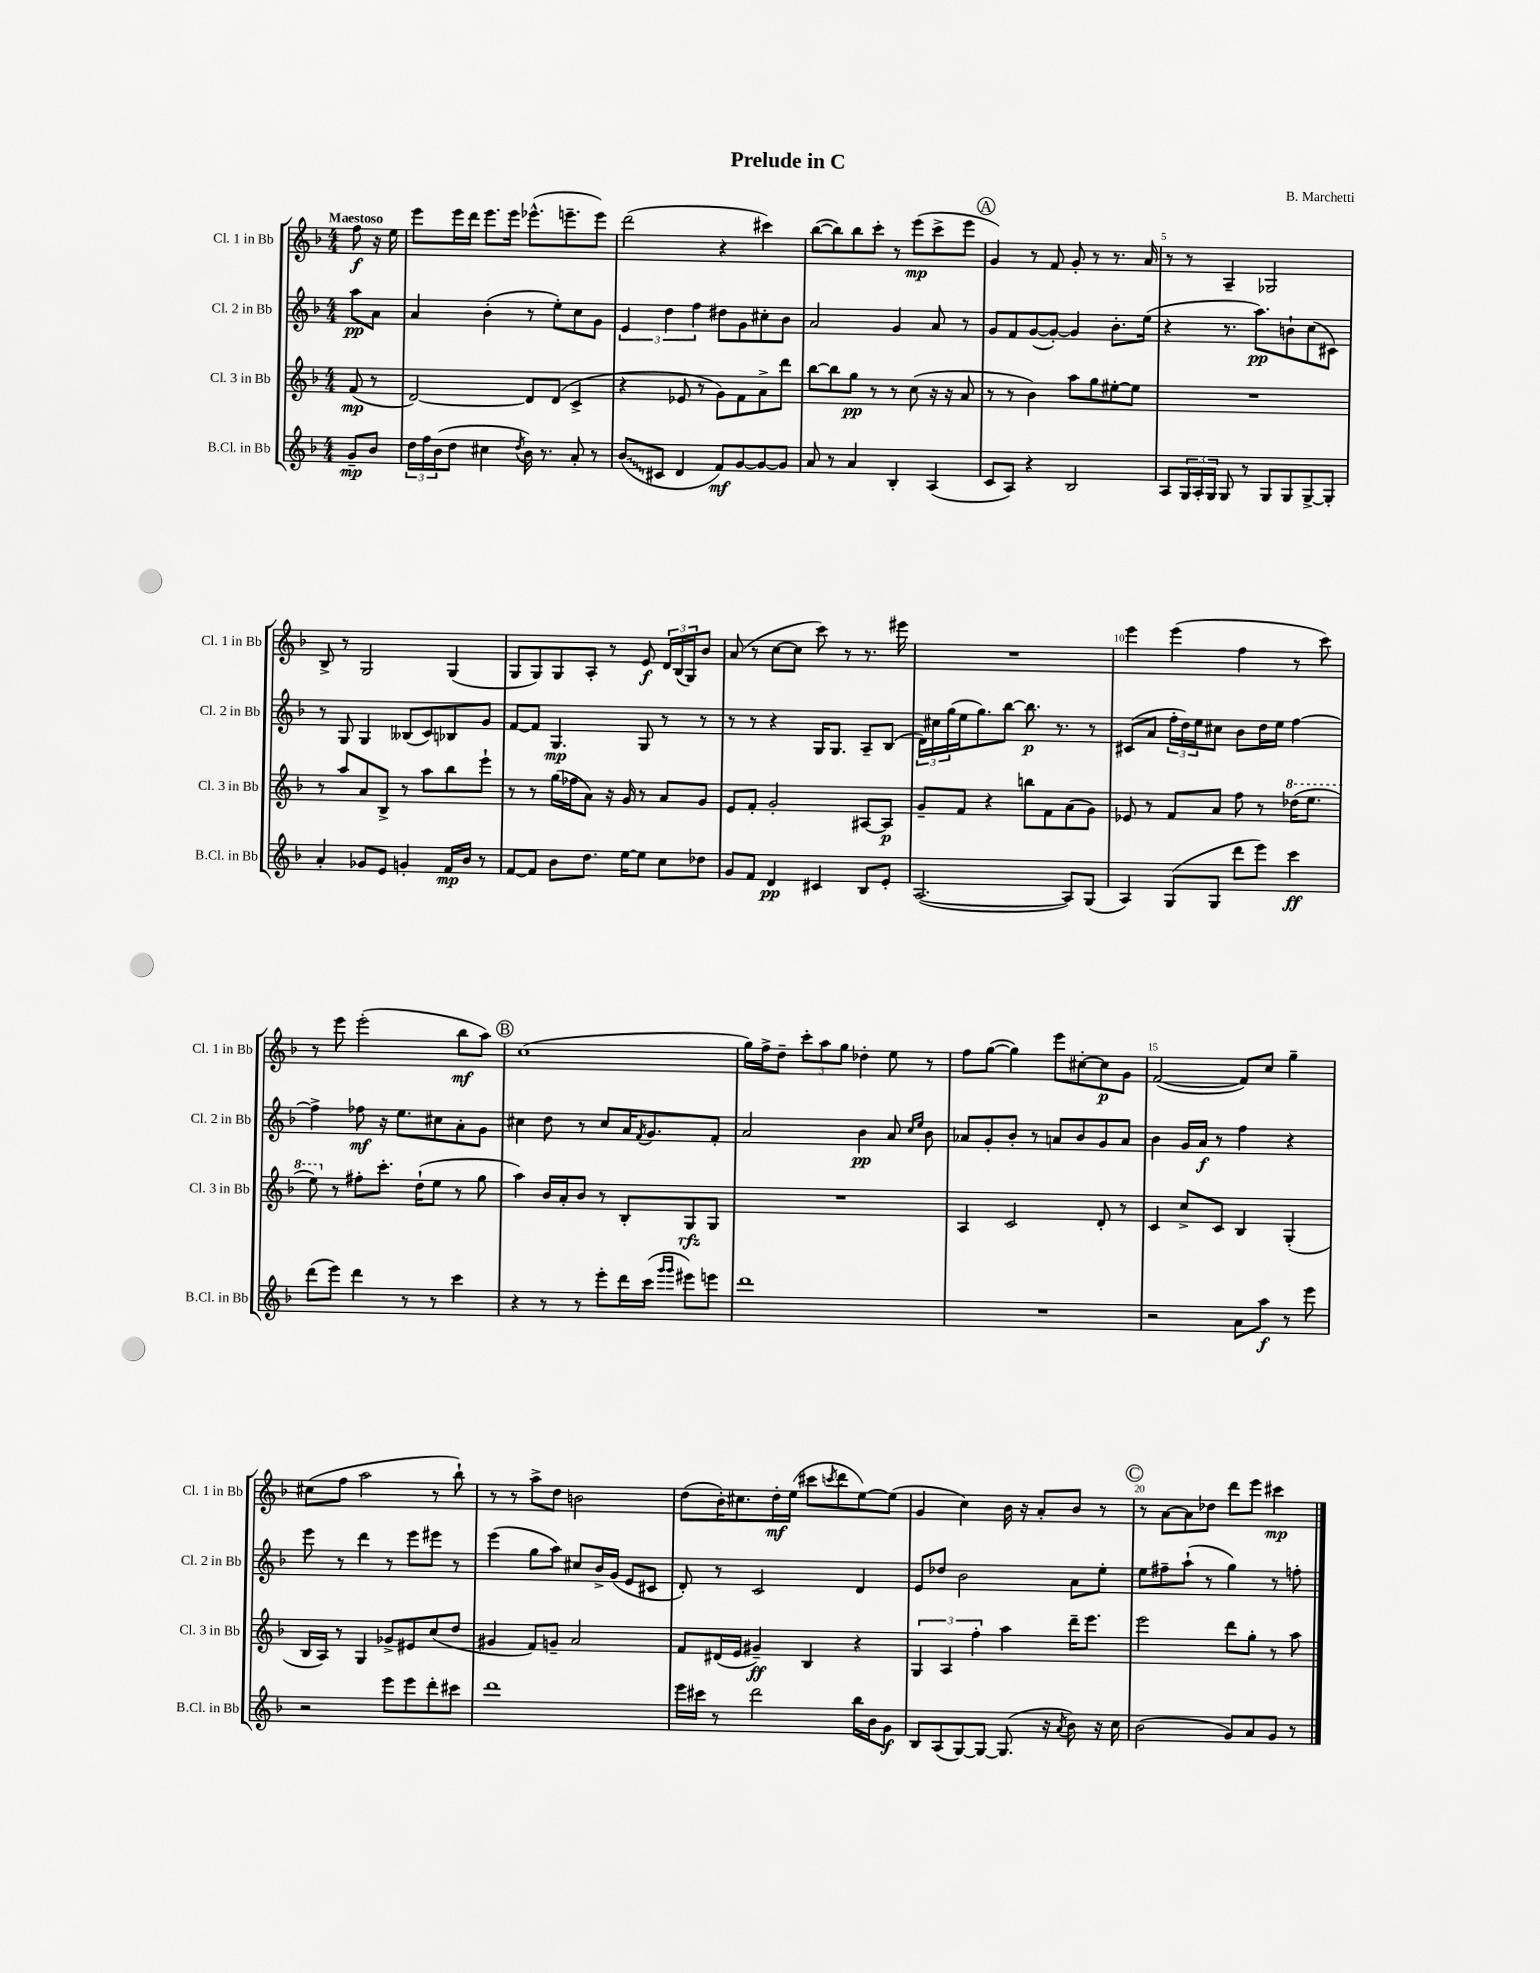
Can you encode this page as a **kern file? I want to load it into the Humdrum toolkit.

**kern	**kern	**kern	**kern
*staff4	*staff3	*staff2	*staff1
*clefG2	*clefG2	*clefG2	*clefG2
*k[b-]	*k[b-]	*k[b-]	*k[b-]
*M4/4	*M4/4	*M4/4	*M4/4
8g~	(8f	8aa	8ff
8b-	8r	8a	16r
.	.	.	16ee
=	=	=	=
24dd	[2d)	4a	8eee
24ff	.	.	.
(24b-	.	.	.
8dd	.	.	16eee
.	.	.	16ddd
4cc#	.	(4b-'	8.eee
.	.	.	16eee
8qdd	.	.	.
16b-)	8d]	8r	(8.eee-^^
8.r	.	.	.
.	(8d	8ee')	.
.	.	.	8.eee~
8a'	4c^	8cc	.
8r	.	8g	8eee)
=	=	=	=
(8b-	4r	6e	(2ddd
8c#	.	.	.
.	.	6dd	.
4d	8e-	.	.
.	.	6ff	.
.	8r	.	.
8f)	8g)	8dd#	4r
[8g	8f	8g	.
8g_	8a^	8cc#'	4ccc#)
8g]	8ddd	8b-	.
=	=	=	=
8a	[8bb-	2a	([8bb-
8r	8bb-]	.	8bb-])
4a	8gg	.	8bb-
.	8r	.	8ccc'
4B-'	8r	4g	8r
.	(8cc	.	(8eee
(4A	16r	8a	8ccc^
.	16r	.	.
.	8a	8r	8eee
=	=	=	=
8c	8r	8g	4g)
8A)	8r	8f	.
4r	4b-)	([8g	8r
.	.	8g'_)	8f
2B-	8aa	4g]	8g'
.	8gg	.	8r
.	[8ee#'	8.b-'	8.r
.	8ee#]	.	.
.	.	(16ee	16a
=	=	=	=
8A	1r	4r	8r
24G	.	.	8r
24A'	.	.	.
24G	.	.	.
8G	.	8.r	4A~
8r	.	.	.
.	.	8.aa)	.
8G	.	.	2G-
8G	.	8b`	.
[8G^	.	(8cc	.
8G']	.	8c#)	.
=	=	=	=
4a'	8r	8r	8B-^
.	8aa	8G	8r
8g-	8a	4G	2G
8e	8B-^	.	.
4g'	8r	(8B--	.
.	8aa	8c)	.
16f	8bb-	8B-	(4G
16b-	.	.	.
8r	8eee`	8g	.
=	=	=	=
[8f	8r	[8f	8G
8f]	8r	8f]	8G)
8b-	(16gg	4.G	8G
.	16ff-	.	.
8.dd	8a)	.	8A'
.	16r	.	8r
[16ee	16g	.	.
8ee]	8r	8G	8e
8cc	8a	8r	24d
.	.	.	(24B-
.	.	.	24G)
8dd-	8g	8r	8b-
=	=	=	=
8g	8e	8r	(8a
8f	8f'	8r	8r
4d	2g'	4r	[8cc
.	.	.	8cc]
4c#	.	16G	8ccc)
.	.	8.G	.
.	.	.	8r
8B-	[8A#	8A~	8.r
8e'	8A#]	(8B-	.
.	.	.	16eee#
=	=	=	=
([2.A	8g~	24d)	1r
.	.	24cc#	.
.	.	(24gg	.
.	8f	16ee	.
.	.	8.gg)	.
.	4r	.	.
.	.	[8bb-	.
.	8bb	8.bb-]	.
.	8f	.	.
.	.	8.r	.
8A])	(8a	.	.
(8G	8g)	8r	.
=	=	=	=
4A)	8e-	(8c#	4eee
.	8r	8a	.
(8G	8f	24ff'	(4eee
.	.	24dd)	.
.	.	24ee	.
8G	8a	8cc#	.
8ddd	8ff	8b-	4ff
8eee)	8r	16dd	.
.	.	16ee	.
4ccc	(16ddd-	[4ff	8r
.	8.eee	.	.
.	.	.	8ccc)
=	=	=	=
(8ddd	8eee)	4ff^]	8r
8eee)	8r	.	8eee
4ddd	8ff#'	8ff-	(2eee'
.	8.ccc'	16r	.
.	.	8.ee	.
8r	.	.	.
.	(16dd`	.	.
8r	8ee	8cc#	.
4ccc	8r	8a'	8bb-
.	8gg	8g	8aa)
=	=	=	=
4r	4aa)	4cc#	(1cc
8r	16b-	8dd	.
.	16a'	.	.
8r	8b-	8r	.
8eee'	8r	8cc#	.
16ddd	8B-'	16a	.
.	.	8qf	.
(16ccc	.	8.g	.
16qqggg	.	.	.
16qqggg	.	.	.
8eee#)	8G	.	.
8eee	8G	8f'	.
=	=	=	=
1ddd	1r	2a	16gg)
.	.	.	16ff^
.	.	.	8dd~
.	.	.	12ccc'
.	.	.	12aa
.	.	.	12gg
.	.	4b-	4dd-'
.	.	8a	8ee
.	.	16qqcc	.
.	.	16qqee	.
.	.	8b-	8r
=	=	=	=
1r	4A	8a-	8ff
.	.	8g'	([8gg
.	2c	8b-'	4gg])
.	.	8r	.
.	.	8a	8eee
.	.	8b-	[8cc#'
.	8d'	8g	8cc#]
.	8r	8a	8g
=	=	=	=
2r	4c	4b-	([2f
.	8cc^	16g	.
.	.	16a	.
.	8c	8r	.
8a	4B-	4ff	8f])
8aa	.	.	8cc
8r	(4G'	4r	4gg~
8eee	.	.	.
=	=	=	=
2r	16B-	8eee	(8cc#
.	16A)	.	.
.	8r	8r	8ff
.	4G	4ddd	2aa
8eee	8g-^	8r	.
8eee	8e#	8eee	.
8ddd'	(8cc	8eee#	8r
8ccc#	8dd	8r	8bb-`)
=	=	=	=
1ddd	4g#	(4eee	8r
.	.	.	8r
.	8f)	8gg	8aa^
.	8g~	8aa)	8dd
.	2a	8cc#	2b
.	.	16b-^	.
.	.	(16g	.
.	.	8e	.
.	.	8c#	.
=	=	=	=
16eee	8f	8d')	(8dd
16ccc#	.	.	.
8r	(16d#	8r	16b-')
.	16e	.	8.cc#
2ddd	4g#~)	2c	.
.	.	.	16dd'
.	.	.	(16ee
.	4B-	.	8ccc#
.	.	.	8qccc
.	.	.	8ddd
16bb-	4r	4d	[8ee)
16b-	.	.	.
8g	.	.	(8ee]
=	=	=	=
8B-	6G	8e	4g
(8A	.	8dd-	.
.	6A	.	.
[8G)	.	2b-	4cc)
.	6ff'	.	.
8G_	.	.	.
(8.G]	4aa	.	16b-
.	.	.	16r
.	.	.	8a'
16r	.	.	.
8qa	.	.	.
8b-)	16ddd~	8a	8b-
.	8.eee	.	.
16r	.	8ee'	8r
16cc	.	.	.
=	=	=	=
(2b-	2eee	8ee	8r
.	.	8ff#~	[8a
.	.	(8aa`	8a]
.	.	8r	8dd-
8g)	8ddd	4gg)	8ddd
8a	8gg'	.	8eee
8g	8r	8r	4ccc#
8r	8aa	8ff'	.
==	==	==	==
*-	*-	*-	*-
